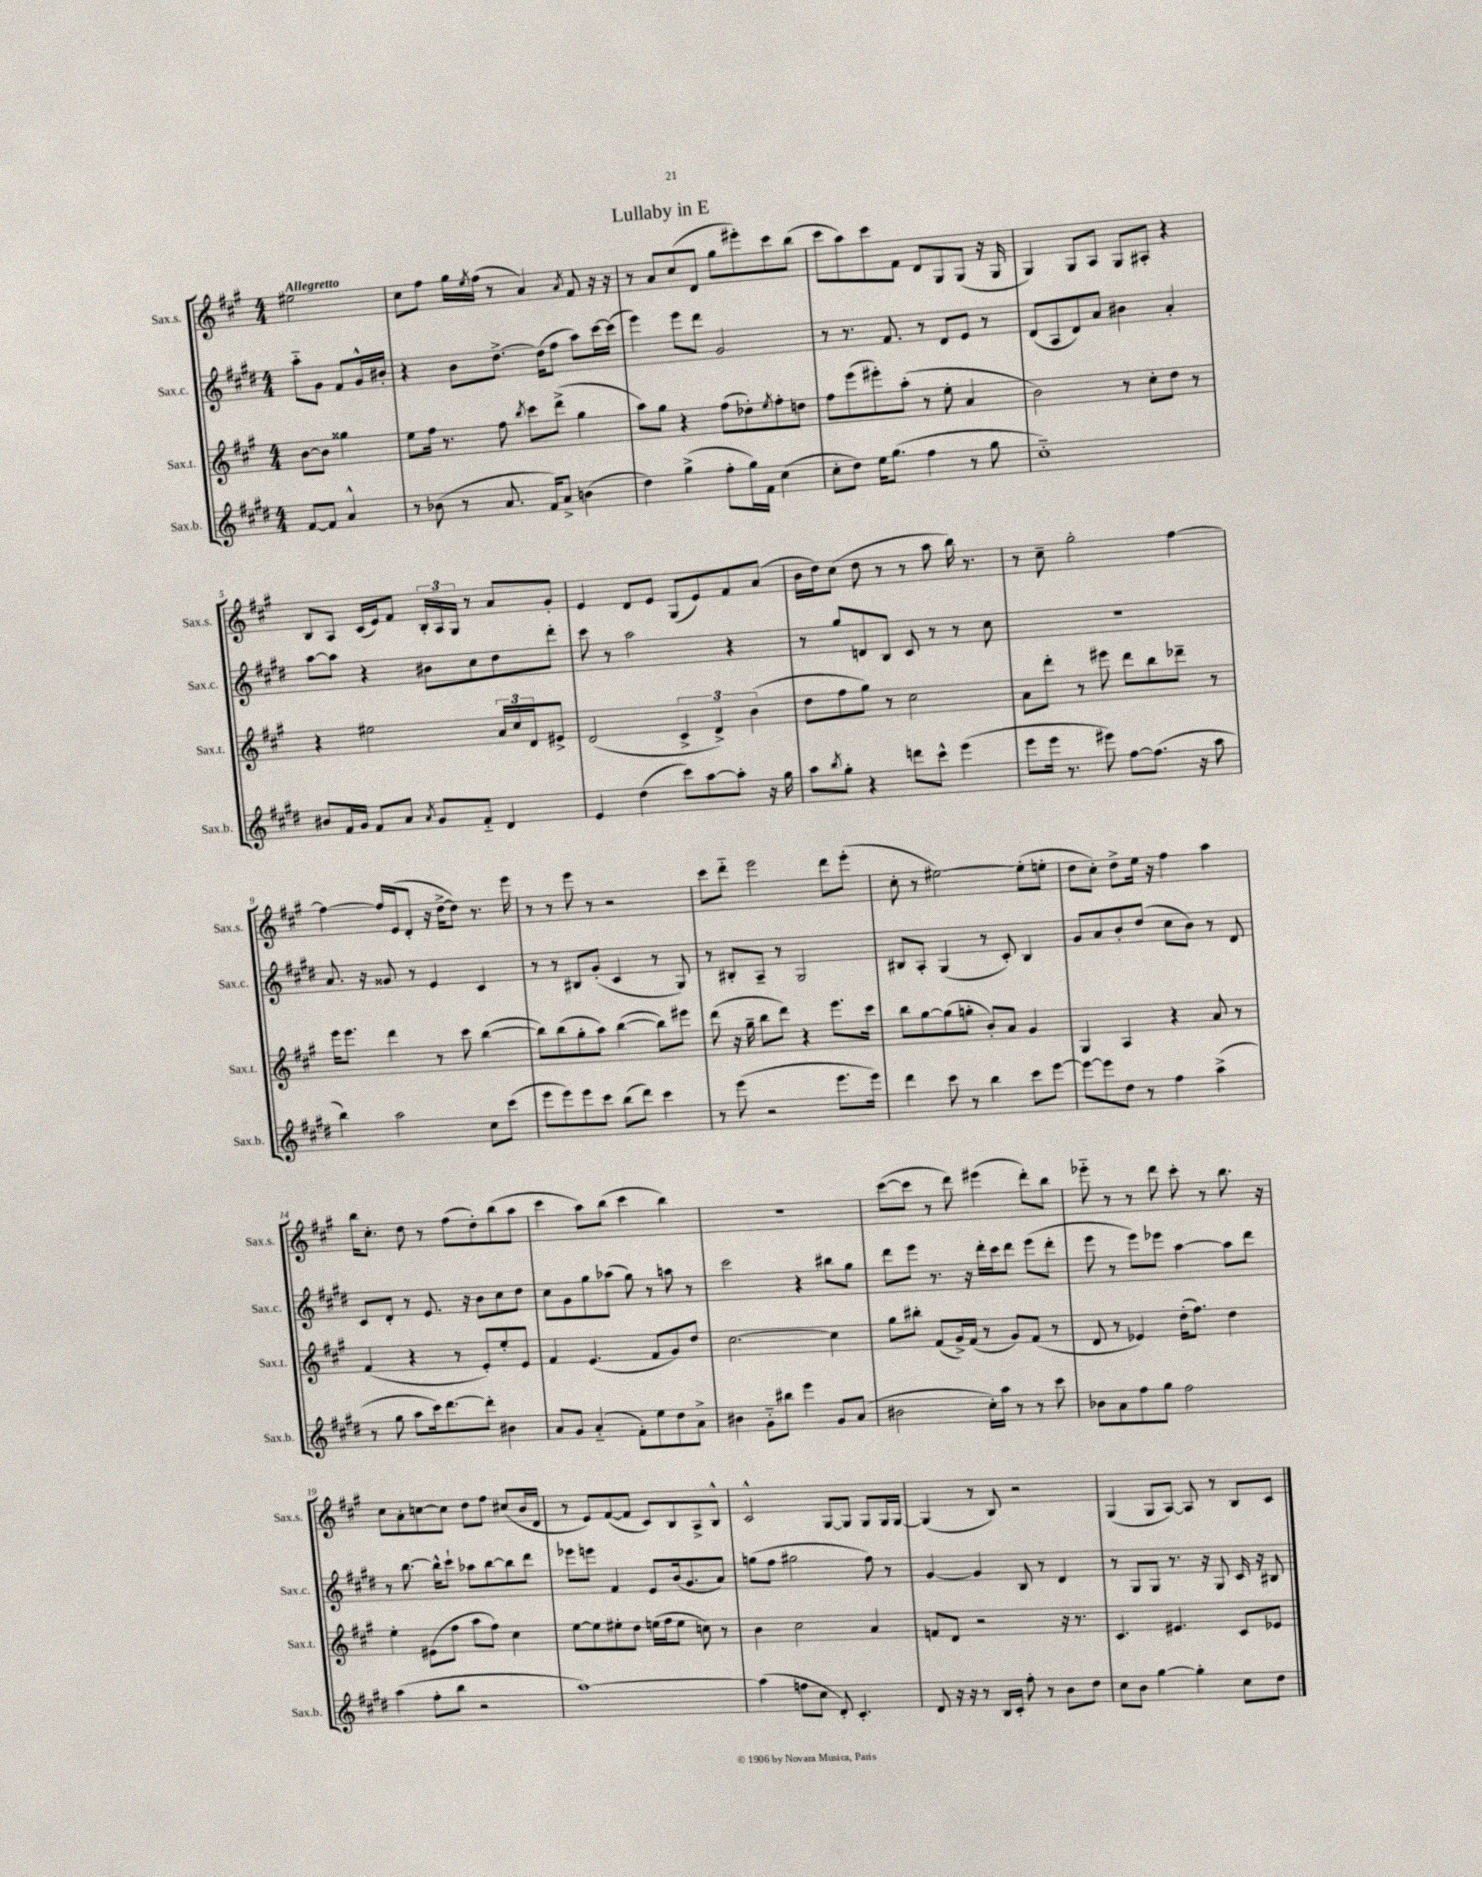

**kern	**kern	**kern	**kern
*staff4	*staff3	*staff2	*staff1
*clefG2	*clefG2	*clefG2	*clefG2
*k[f#c#g#d#]	*k[f#c#g#]	*k[f#c#g#d#]	*k[f#c#g#]
*M4/4	*M4/4	*M4/4	*M4/4
[8f#	[8b	8aa'~	2ee#
8f#]	8b]	8g#	.
4a^^	4gg##	8f#	.
.	.	16g#^^	.
.	.	16b#'	.
=	=	=	=
8r	8ee	4r	8cc#
(8b-	16ff#	.	8ff#
.	8.r	.	.
8r	.	8b	16gg#
.	.	.	8qee
.	.	.	(16ff#
8.a	8ff#	[8.dd#^	8r
.	8qbb	.	.
.	8ccc#	.	4a)
16f#)	.	(16dd#]	.
8a^	(8ddd^	8ff#	.
.	.	.	8qa
(4b	4gg#	8aa)	8f#
.	.	[16ccc#	16r
.	.	(16ccc#]	16r
=	=	=	=
4dd#)	8aa)	4eee)	8r
.	8gg#	.	8a
(4gg#^	4r	8eee	(8cc#
.	.	8ddd#	8d
8ff#'	(8ff#	2g#	8gg#
16gg#)	8dd-')	.	8eee#')
16f#	.	.	.
.	8qee	.	.
(4cc#	8ff#'	.	8ccc#
.	8dd	.	(8bb
=	=	=	=
8cc#'	8ff#	8r	8ccc#
8dd#)	(8eee	8.r	8aa)
16ee	8eee#')	.	8ccc#
(8.gg#	.	8.f#	.
.	(8aa'	.	8f#
4ff#	8r	8r	8d
.	8ee'	8d#	8G#
8r	4a	8e	(8G#
8gg#	.	8r	16r
.	.	.	16G#
=	=	=	=
1cc#'~)	2b)	(8d#	4G#)
.	.	8A	.
.	.	8d#)	8G#
.	.	8a	8A
.	8r	4b#	8G#
.	8cc#'	.	8A#'
.	8dd	4a'	4r
.	8r	.	.
=	=	=	=
8b#	4r	[8aa	8B
16f#	.	8aa]	8A
16g#	.	.	.
8f#	2ee#	4r	(16c#
.	.	.	16e)
8a	.	.	8f#
8qa	.	.	.
8g#	.	8b#	24B'
.	.	.	24A
.	.	.	24G#
8f#'~	.	8cc#	8r
4d#	24a	8dd#	8a
.	24cc#	.	.
.	24d	.	.
.	8e#^	8ddd#'	8g#'
=	=	=	=
4e	(2d	8ccc#	4e
.	.	8r	.
(4dd#	.	2aa	8d
.	.	.	8e
8ccc#)	6c#^	.	(8G#
[8aa	.	.	8e)
.	6d^)	.	.
8aa']	.	4r	8f#
.	(6b	.	.
16r	.	.	(8a
16gg#	.	.	.
=	=	=	=
8aa	8dd	8r	16b
.	.	.	16dd)
8qbb	.	.	.
8gg#'	8ff#	8gg#	(8cc#
4r	8gg#)	8d	8dd
.	8r	8B	8r
8ddd	2cc#	8c#	8r
8ccc#^^	.	8r	8aa
(4eee	.	8r	16bb)
.	.	.	8.r
.	.	8cc#	.
=	=	=	=
8eee	8a	1r	8r
16eee	8ddd'	.	8cc#~
8.r	.	.	.
.	8r	.	2gg#'
8eee#)	8eee#	.	.
[8ff#	8ddd	.	.
(8.ff#]	8bb	.	.
.	8ddd-~	.	[4ff#
16r	.	.	.
8aa	8r	.	.
=	=	=	=
4bb)	16eee	8.a	4ff#_
.	8.eee	.	.
.	.	16r	.
2aa	4ddd	8g##	16ff#]
.	.	.	(16e
.	.	8r	8d'
.	8r	4e	16r
.	.	.	[16dd^
.	8ccc#	.	8dd])
8cc#	([4bb	4c#	8.r
(8ccc#	.	.	.
.	.	.	16eee
=	=	=	=
8eee	8bb])	8r	8r
8eee)	(8bb	8r	8r
8eee	8gg#'	8B#	8eee
8ccc#	8aa)	(8g#'	8r
(8bb	([4bb	4c#	2r
8ddd#)	.	.	.
4ccc#	8bb])	8r	.
.	8eee#	8G#)	.
=	=	=	=
8r	(8ddd	8r	8ccc#
(8eee	16r	8B#'	8ddd'~
.	16gg#~	.	.
2r	8bb	8A~	2eee
.	8ddd)	8r	.
.	4r	2G#	.
8.eee	8.eee	.	8ddd
.	.	.	(8eee'
16eee)	16ccc#	.	.
=	=	=	=
4ddd#	8bb	8B#	8cc#'
.	[8gg#	8A'	8r
8ccc#	(8gg#]	(4G#	[2ee#)
8r	8gg'	.	.
4bb	8b')	8r	.
.	8a	8c#')	.
8ccc#	4g#	4B#	(8ee#']
[8eee	.	.	8ee'
=	=	=	=
8eee_	4G#	8g#	8dd
8eee]	.	8a	8cc#')
8dd#	4A	8b'	8dd^
8r	.	(8dd#	16ee
.	.	.	16r
4ff#	4r	8cc#	4ff#
.	.	8b)	.
(4aa^	8a	8r	4aa
.	8r	8d#	.
=	=	=	=
8r	(4f#	8c#	16bb
.	.	.	8.cc#'
8gg#	.	8d#'	.
8aa	4r	8r	8dd
16ccc#)	.	8.e	8r
[8.ddd#	.	.	.
.	8r	.	(8ff#
.	.	16r	.
8ddd#']	8e')	8b	8dd')
4b#	8ee'	8cc#	(8bb
.	8e	8dd#	8aa
=	=	=	=
8a	4f#	8cc#	4ccc#
8g#	.	8g#	.
(4a'~	(4.e	8gg#	8aa)
.	.	(8aa-	(8bb
8f#')	.	8gg#)	4ccc#
8ee	8f#	8r	.
8dd#	8g#)	8aa	4bb)
8a^	8dd	8r	.
=	=	=	=
4b#	[2.cc#	2ccc#	1r
8g#'~	.	.	.
8bb#	.	.	.
4eee	.	4r	.
8g#	4cc#]	8bb#	.
(8a	.	8gg#	.
=	=	=	=
2b#	8gg#	8ddd#	([8ccc#
.	8bb#'	8eee	8ccc#]
.	(8f#	8.r	8r
.	16g#^)	.	8ddd)
.	(16f#	16r	.
16cc#')	8r	16ddd#'	(4eee#
16aa	.	16ccc#	.
8r	8g#)	8ddd#	.
8r	(8f#	(8eee	8ddd')
8ccc#	8r	8ddd#'	8bb
=	=	=	=
8b-	8d	8eee	8eee-'~
8a	8r	8r	8r
8ff#	4e-)	8eee)	8r
8gg#	.	8eee-	8ddd
2ff#	(16dd'	[4aa	8ccc#'
.	8.ff#)	.	.
.	.	.	8r
.	4dd	8aa]	8.bb
.	.	8ddd#	.
.	.	.	16r
=	=	=	=
(4aa	4ee'	8r	8cc#
.	.	[8.bb	8a'
8ff#'	(8e#	.	[8cc
.	.	16bb^^]	.
8bb	8ff#	8ccc#`	8cc]
2r	8aa	8aa-	8dd
.	8ff#)	[8bb	8ff#
.	4cc#	8bb]	(8cc#
.	.	8ddd#	16b
.	.	.	16d
=	=	=	=
[1aa)	[8ee	8eee-	8r
.	8ee]	8eee	8e)
.	8ee#'	4f#	([8f#
.	8dd	.	8f#]
.	(16ee	8e	8c#)
.	16ff#	.	.
.	8ee	(16b	8B
.	.	8.g#	.
.	8cc)	.	8A^
.	8r	8a)	8B^^
=	=	=	=
(4aa]	4b	(8gg	2c#^^
.	.	8ff#	.
8ff	2cc#	2gg#	.
8cc#	.	.	.
8d#')	.	.	[8G#
4.c#'	.	.	8G#]
.	4a	8ff#)	8G#
.	.	8r	16G#
.	.	.	[16G#
=	=	=	=
8d#	8f	[4g#	(4G#]
16r	8d	.	.
16r	.	.	.
8r	2r	4g#]	8r
16B	.	.	8B)
16c#'	.	.	.
8ff#'	.	8B	2r
8r	.	8r	.
8b	16r	4d#	.
.	8.r	.	.
8dd#	.	.	.
=	=	=	=
8cc#	4.c#	8r	(4G#
8b	.	8G#	.
[4gg#	.	8G#	8G#
.	4.e#	8.r	[8A)
4gg#']	.	.	8A]
.	.	16r	.
.	.	8G#	8r
8cc#	8c#	16c#	8B
.	.	16r	.
8dd#	8e-	8B#	8c#
==	==	==	==
*-	*-	*-	*-
